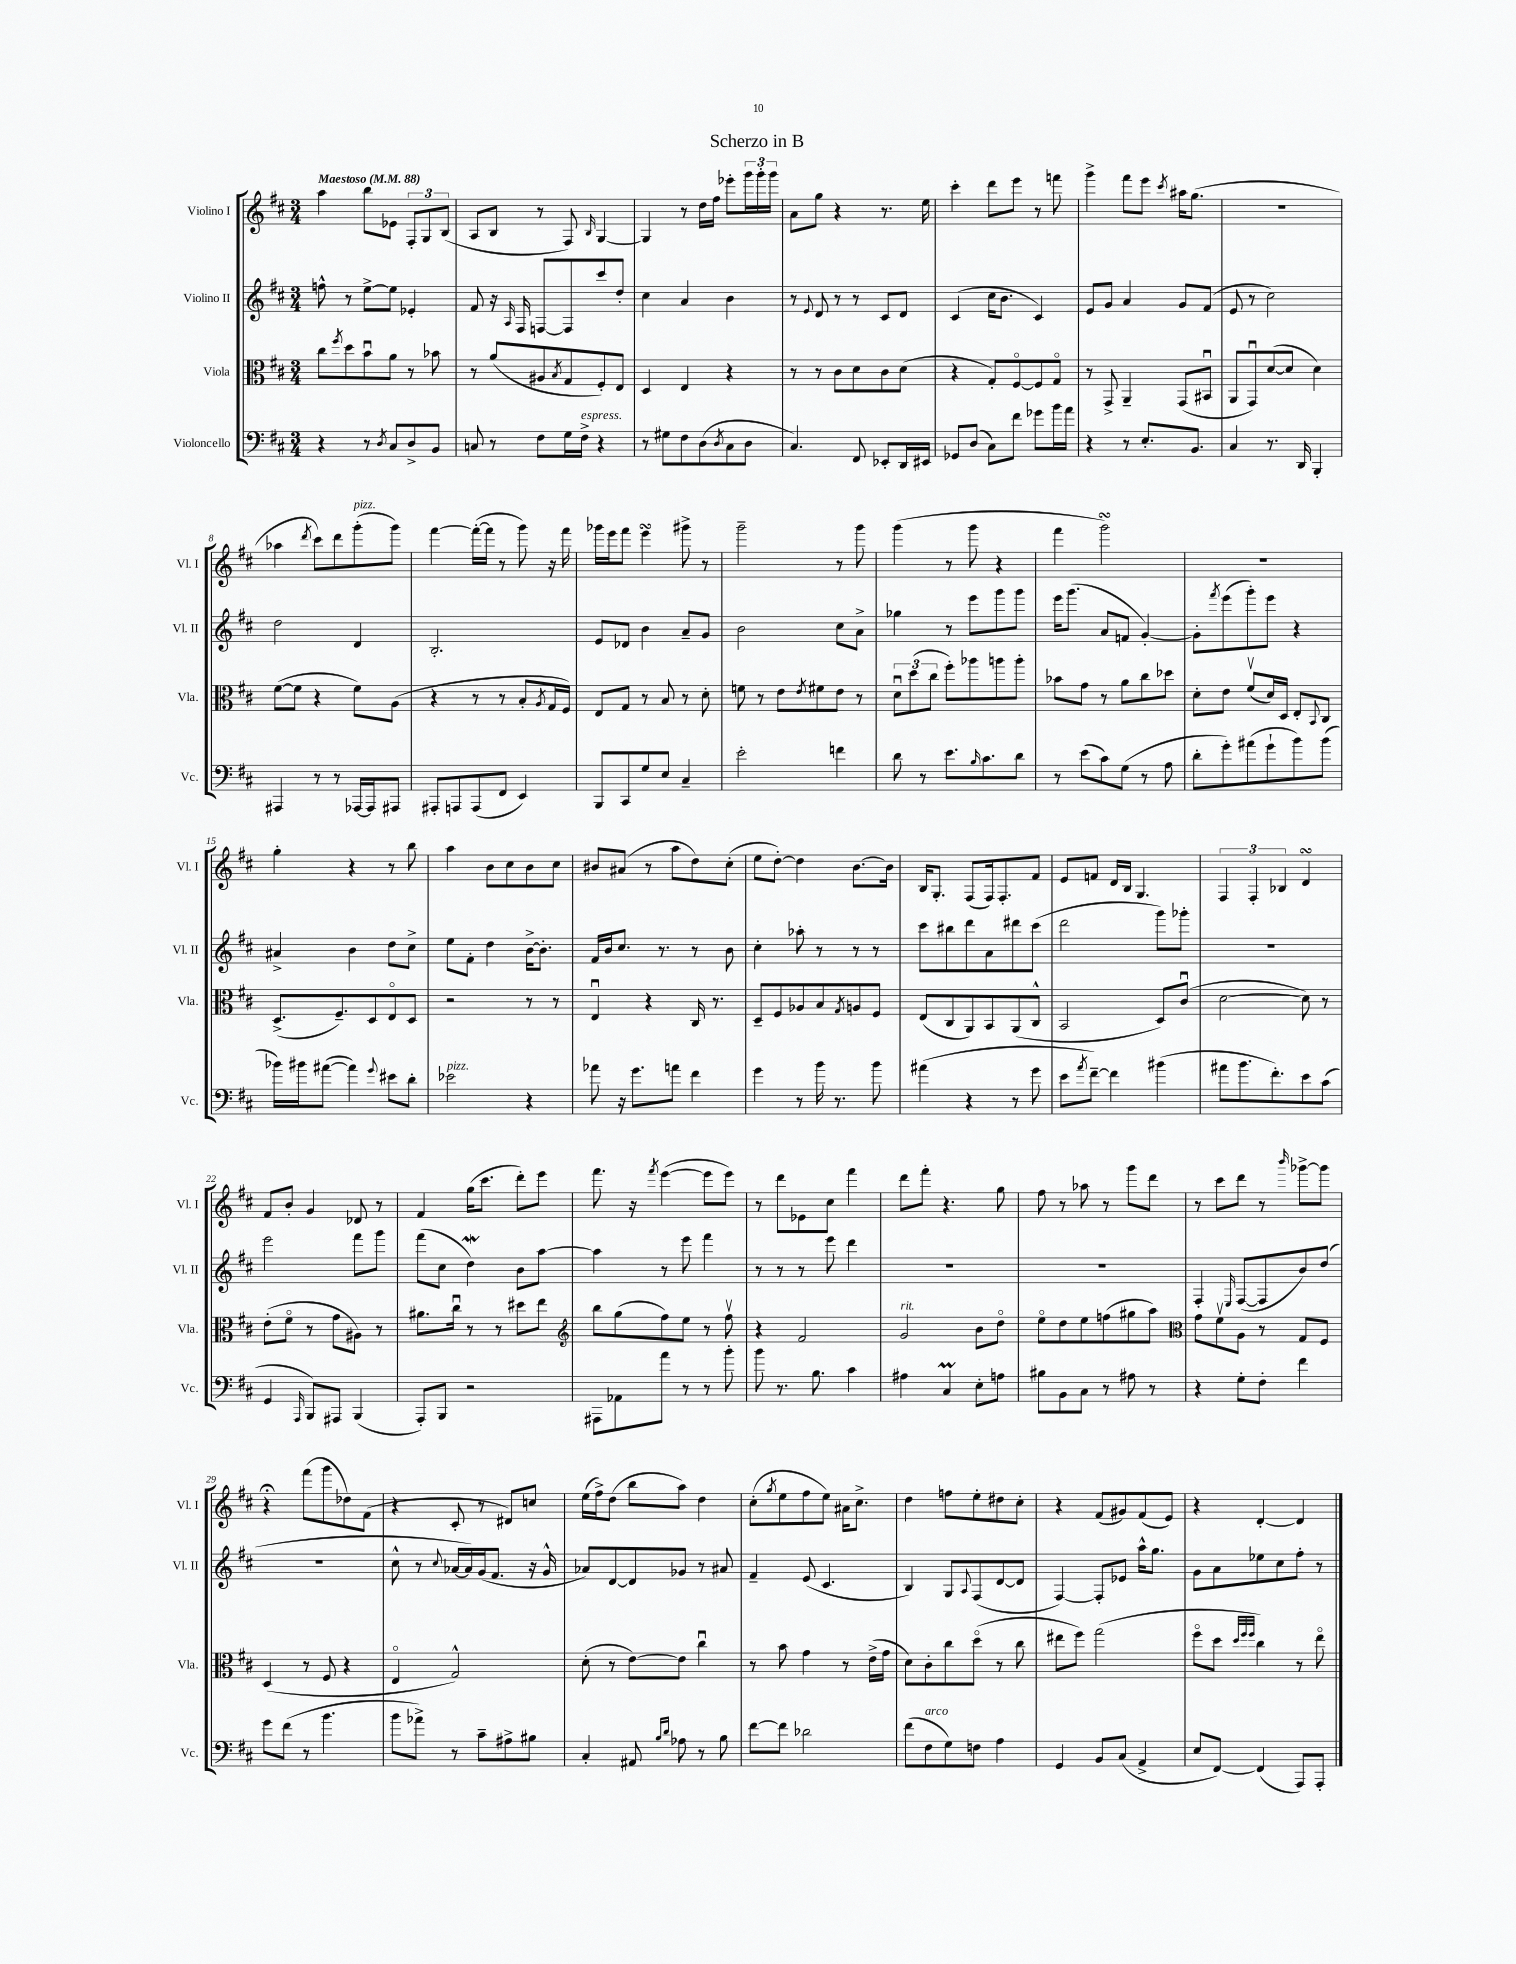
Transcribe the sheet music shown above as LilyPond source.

\header { title = "Scherzo in B" }
<<
\new StaffGroup <<
\new Staff = "s0" \with { instrumentName = "Violino I" shortInstrumentName = "Vl. I" } {
    \clef treble \key d \major \numericTimeSignature \time 3/4 \tempo "Maestoso" 4 = 88
    a''4 b''8 ees'8 \tuplet 3/2 { fis8-. g8 b8( } |
    a8 b8 r8 fis8) \grace { b16 } g4~ |
    g4 r8 d''16 fis''16 ees'''8-. \tuplet 3/2 { g'''16 g'''16-. g'''16 } |
    a'8 g''8 r4 r8. e''16 |
    cis'''4-. d'''8 e'''8 r8 f'''8 |
    g'''4-> fis'''8 e'''8 \acciaccatura { cis'''8 } ais''16 g''8.( |
    R2. |
    aes''4 \acciaccatura { d'''8 } cis'''8) d'''8 g'''8-.^\markup { \italic "pizz." }( g'''8) |
    fis'''4~ fis'''16~-.( fis'''16 r8 g'''8) r16 fis'''16 |
    ges'''16 e'''16 fis'''8 e'''4\turn gis'''8-> r8 |
    g'''2-- r8 g'''8 |
    g'''4( r8 g'''8 r4 |
    fis'''4 g'''2\turn) |
    R2. |
    g''4-. r4 r8 b''8 |
    a''4 b'8 cis''8 b'8 cis''8 |
    bis'8 ais'8( r8 a''8 d''8) cis''8-.( |
    e''8 d''8~-.) d''4 b'8.~ b'16 |
    b16 g8.-. fis8( fis16) fis8.-. fis'8 |
    e'8 f'8 d'16 b16 g4. |
    \tuplet 3/2 { fis4 fis4-. bes4 } d'4\turn |
    fis'8 b'8-. g'4 des'8 r8 |
    fis'4 g''16( cis'''8. d'''8-.) e'''8 |
    fis'''8. r16 \acciaccatura { fis'''8 } e'''4~( e'''8 e'''8) |
    r8 d'''8 ees'8 cis''8 fis'''4 |
    d'''8 fis'''8-. r4. g''8 |
    fis''8 r8 aes''8 r8 g'''8 d'''8 |
    r8 cis'''8 d'''8 r8 \grace { b'''16 } ges'''8~-> ges'''8 |
    r4\fermata fis'''8( g'''8 des''8) fis'8( |
    r4 cis'8-. r8 dis'8) c''8 |
    e''16( fis''16->) d''8( b''8 a''8) d''4 |
    cis''8-.( \acciaccatura { g''8 } e''8 fis''8 e''8) ais'16 cis''8.-> |
    d''4 f''8 e''8-. dis''8 cis''8-. |
    r4 fis'8( gis'8) fis'8( e'8) |
    r4 d'4~-. d'4 \bar "|." |
}
\new Staff = "s1" \with { instrumentName = "Violino II" shortInstrumentName = "Vl. II" } {
    \clef treble \key d \major \numericTimeSignature \time 3/4
    f''8-^ r8 e''8~-> e''8 ees'4-. |
    fis'8 r16 \grace { a16 } fis16 f8~ f8 cis'''8 d''8-. |
    cis''4 a'4 b'4 |
    r8 \appoggiatura { e'8 } d'8 r8 r8 cis'8 d'8 |
    cis'4( cis''16 b'8. cis'4) |
    e'8 g'8 a'4 g'8 fis'8( |
    e'8 r8 cis''2) |
    d''2 d'4 |
    b2.-. |
    e'8 des'8 b'4 a'8-- g'8 |
    b'2 cis''8 a'8-> |
    ges''4 r8 e'''8 g'''8 g'''8 |
    e'''16 g'''8.( a'8 f'8 g'4~-.) |
    g'8-. \acciaccatura { fis'''8 } e'''8( g'''8-.) e'''8 r4 |
    ais'4-> b'4 d''8 cis''8-> |
    e''8 fis'8-. d''4 b'16~-> b'8.-. |
    fis'16 b'16 cis''8. r8. r8 b'8 |
    cis''4-. aes''8-. r8 r8 r8 |
    cis'''8 bis''8 d'''8 a'8 dis'''8 cis'''8( |
    d'''2 g'''8) ges'''8-. |
    R2. |
    e'''2 fis'''8 g'''8 |
    fis'''8( cis''8 d''4\mordent) b'8 a''8~ |
    a''4 r8 e'''8 fis'''4 |
    r8 r8 r8 e'''8 d'''4 |
    R2. |
    R2. |
    fis4-. \grace { e16 } fis8~( fis8 b'8) d''8( |
    R2. |
    cis''8-^ r8 \appoggiatura { cis''8 } aes'16~ aes'16) g'16( fis'8. r16 g'16-^ |
    aes'8) d'8~ d'8 ges'8 r8 ais'8 |
    fis'4-- e'8( cis'4. |
    b4) g8 \appoggiatura { a8 } fis8( d'8~ d'8 |
    fis4~) fis8-. ees'8 a''16-^ g''8. |
    g'8 a'8 ees''8 cis''8 fis''8-. r8 \bar "|." |
}
\new Staff = "s2" \with { instrumentName = "Viola" shortInstrumentName = "Vla." } {
    \clef alto \key d \major \numericTimeSignature \time 3/4
    cis''8 \acciaccatura { fis''8 } d''8 b'8\downbow a'8 r8 bes'8 |
    r8 a'8( ais8 \acciaccatura { b8 } g8 fis8-.) e8 |
    d4 e4 r4 |
    r8 r8 cis'8 d'8 cis'8 d'8( |
    r4 g8-.) fis8~\flageolet fis8 g8\flageolet |
    r8 g,8-> a,4-- g,8( bis,8\downbow |
    a,8 g,8\downbow) d'8~( d'8 d'4) |
    fis'8~( fis'8 r4 fis'8) a8( |
    r4 r8 r8 b8-. \acciaccatura { a8 } g16 fis16) |
    e8 g8 r8 b8 r8 d'8-. |
    f'8 r8 e'8 \acciaccatura { e'8 } fis'8 e'8 r8 |
    \tuplet 3/2 { d'8\downbow d''8( cis''8 } fis''8-.) aes''8 a''8 a''8-. |
    bes'8 g'8 r8 a'8 cis''8 des''8 |
    d'8-. e'8 fis'8\upbow( d'16) d16 e8-. \appoggiatura { b,8 } cis8 |
    d8.->( fis8.--) d8 e8\flageolet d8 |
    r2 r8 r8 |
    e4\downbow r4 cis16 r8. |
    d8-- fis8 aes8 b8 \acciaccatura { g8 } a8 fis8 |
    e8( cis8 a,8) b,8 a,8( cis8-^ |
    b,2 d8) cis'8\downbow( |
    d'2~ d'8) r8 |
    e'8-.( fis'8\flageolet r8 g'8 ais8) r8 |
    ais'8. cis''16\downbow r8 r8 dis''8 e''8 |
    \clef treble b''8 g''8( fis''8) e''8 r8 fis''8\upbow |
    r4 fis'2 |
    g'2^\markup { \italic "rit." } b'8 d''8\flageolet |
    e''8\flageolet d''8 e''8 f''8( gis''8 a''8) |
    \clef alto g'8 fis'8\upbow a8 r8 g8 fis8 |
    d4( r8 fis8 r4 |
    e4\flageolet g2-^) |
    d'8-.( r8 e'8~) e'8 cis''4\downbow |
    r8 b'8 g'4 r8 e'16->( g'16 |
    d'8) cis'8-. cis''8 d''8\flageolet( r8 cis''8 |
    eis''8 fis''8) g''2( |
    fis''8\flageolet d''8 \grace { d''32 fis''32 fis''32 } cis''4) r8 e''8\flageolet \bar "|." |
}
\new Staff = "s3" \with { instrumentName = "Violoncello" shortInstrumentName = "Vc." } {
    \clef bass \key d \major \numericTimeSignature \time 3/4
    r4 r8 \acciaccatura { d8 } cis8 d8-> b,8 |
    c8 r8 fis8 g16 fis16->^\markup { \italic "espress." } r4 |
    r8 gis8 fis8 d8( \acciaccatura { d8 } cis8 d8 |
    cis4.) fis,8 ees,8-. d,16 eis,16 |
    ges,8 d8( cis8) fis'8 ges'8 b'16 a'16 |
    r4 r8 e8.-. b,8. |
    cis4 r8. d,16 b,,4-. |
    ais,,4 r8 r8 aes,,16~ aes,,16 ais,,8 |
    ais,,8-. a,,8 a,,8( fis,8 e,4) |
    b,,8 cis,8 g8 e8 cis4-- |
    e'2-. f'4 |
    d'8 r8 e'8. \grace { b16 } cis'8. d'8 |
    r8 e'8( cis'8) g8( r8 a8 |
    d'8-. g'8-.) ais'8( g'8-! b'8) b'8( |
    bes'16) bis'16 ais'8~( ais'4) \appoggiatura { g'8 } eis'8 d'8-. |
    ees'2^\markup { \italic "pizz." } r4 |
    aes'8 r16 g'8. a'8 fis'4 |
    g'4 r8 b'16 r8. b'8 |
    ais'4( r4 r8 g'8 |
    e'8 \acciaccatura { a'8 } fis'8~--) fis'4 bis'4( |
    ais'8 b'8. fis'8.-.) e'8 cis'8( |
    g,4 \grace { a,,16 } b,,8) ais,,8 b,,4( |
    a,,8-.) b,,8 r2 |
    ais,,8 aes,8 a'8 r8 r8 b'8-. |
    b'8 r8. b8. cis'4 |
    ais4 cis4\prall e8-. a8 |
    bis8 b,8 cis8 r8 ais8 r8 |
    r4 g8-. fis8-. fis'4 |
    g'8 fis'8( r8 b'4. |
    b'8 aes'8->) r8 cis'8-- ais8-> bis8 |
    cis4-. ais,8 \grace { b16 d'16 } aes8 r8 b8 |
    fis'8~ fis'8 des'2 |
    fis'8( fis8^\markup { \italic "arco" } g8) f8 a4 |
    g,4 b,8 cis8( a,4-> |
    e8 fis,8~) fis,4( a,,8) a,,8-. \bar "|." |
}
>>
>>
